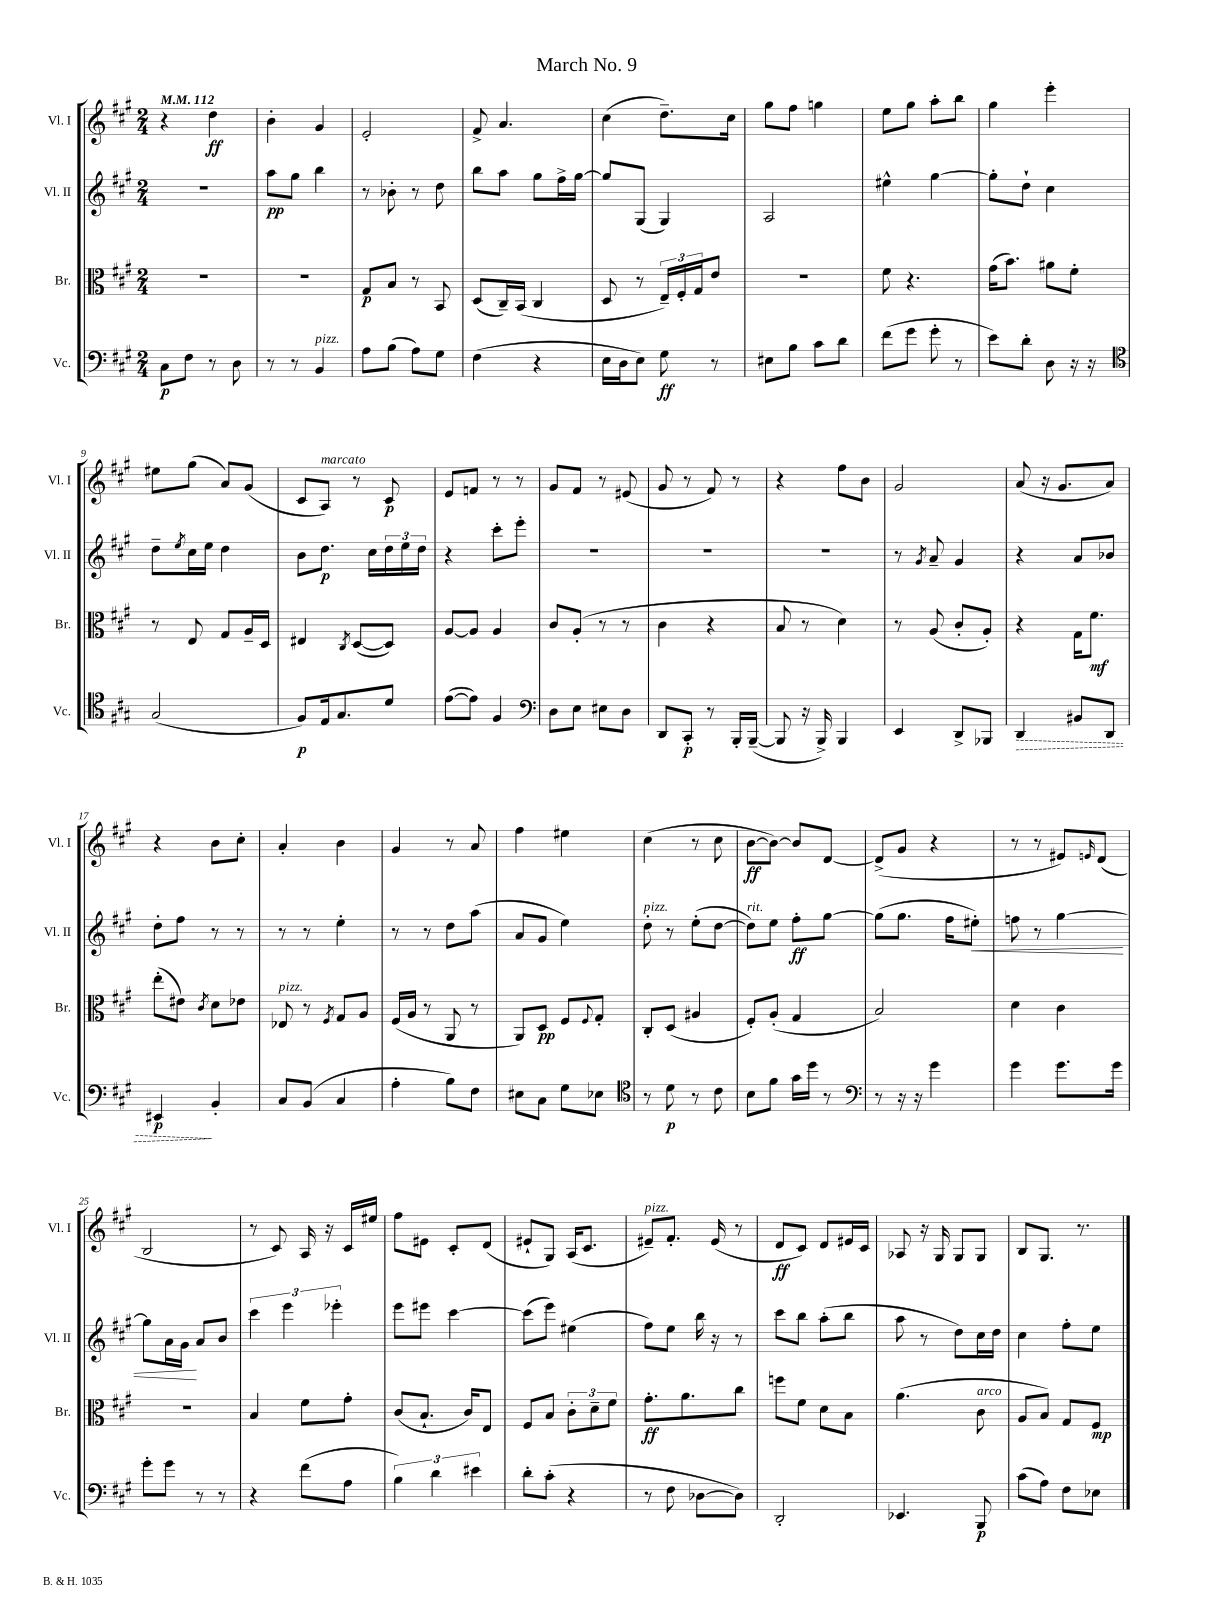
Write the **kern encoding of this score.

**kern	**kern	**kern	**kern
*staff4	*staff3	*staff2	*staff1
*clefF4	*clefC3	*clefG2	*clefG2
*k[f#c#g#]	*k[f#c#g#]	*k[f#c#g#]	*k[f#c#g#]
*M2/4	*M2/4	*M2/4	*M2/4
*MM112	*MM112	*MM112	*MM112
8C#	2r	2r	4r
8F#	.	.	.
8r	.	.	4dd
8D	.	.	.
=	=	=	=
8r	2r	8aa	4b'
8r	.	8gg#	.
4BB	.	4bb	4g#
=	=	=	=
8A	8G#	8r	2e'
(8B	8B	8b-'	.
8A)	8r	8r	.
8G#	8BB	8dd	.
=	=	=	=
(4F#	(8D	8bb	8f#^
.	16C#~)	8aa	4.a
.	(16BB	.	.
4r	4C#	8gg#	.
.	.	16ff#^	.
.	.	[16gg#	.
=	=	=	=
16E	8D	8gg#]	(4cc#
16D	.	.	.
8E)	8r	(8G#	.
8G#	24E~)	4G#)	8.dd~)
.	24F#'	.	.
.	24G#	.	.
8r	8e	.	.
.	.	.	16cc#
=	=	=	=
8E#	2r	2A	8gg#
8B	.	.	8ff#
8c#	.	.	4gg
8d	.	.	.
=	=	=	=
(8f#	8f#	4ee#^^	8ee
8g#	4.r	.	8gg#
8g#'	.	[4gg#	8aa'
8r	.	.	8bb
=	=	=	=
8e)	(16g#	8gg#']	4gg#
.	8.b)	.	.
8d'	.	8dd`	.
8D	8a#	4cc#	4eee'
16r	8f#'	.	.
16r	.	.	.
=	=	=	=
*clefC4	*	*	*
(2G#	8r	8dd~	8ee#
.	.	8qee	.
.	8E	16cc#	(8gg#
.	.	16ee	.
.	8G#	4dd	8a)
.	16A~	.	(8g#
.	16D	.	.
=	=	=	=
8F#)	4E#	8b	8c#
16E	.	8.dd	8A)
8.G#	.	.	.
.	8qC#	.	.
.	([8D	.	8r
.	.	16cc#	.
8d	8D])	24dd	8c#
.	.	24ee	.
.	.	24dd	.
=	=	=	=
([8e	[8A	4r	8e
8e])	8A]	.	8f
4F#	4A	8ccc#'	8r
.	.	8eee'	8r
=	=	=	=
*clefF4	*	*	*
8D	8c#	2r	8g#
8E	(8A'	.	8f#
8E#	8r	.	8r
8D	8r	.	(8e#
=	=	=	=
8DD	4c#	2r	8g#
8CC#'	.	.	8r
8r	4r	.	8f#)
16BBB'	.	.	8r
([16BBB~	.	.	.
=	=	=	=
8BBB]	8B	2r	4r
16r	8r	.	.
16BBB^)	.	.	.
4BBB	4d)	.	8ff#
.	.	.	8b
=	=	=	=
4EE	8r	8r	2g#
.	.	8qg#	.
.	(8A	8a~	.
8DD^	8c#'	4g#	.
8BBB-	8A')	.	.
=	=	=	=
4DD	4r	4r	(8a
.	.	.	16r
.	.	.	8.g#
8BB#	16G#	8a	.
.	8.f#	.	.
8DD	.	8b-	8a)
=	=	=	=
4EE#	(8ee'	8dd'	4r
.	8e#)	8ff#	.
.	8qc#	.	.
4BB'	8d	8r	8b
.	8e-	8r	8cc#'
=	=	=	=
8C#	8E-	8r	4a'
(8BB	8r	8r	.
.	8qF#	.	.
4C#	8G#	4ee'	4b
.	8A	.	.
=	=	=	=
4A'	(16F#	8r	4g#
.	16A	.	.
.	8r	8r	.
8B)	8AA	8dd	8r
8F#	8r	(8aa	8a
=	=	=	=
8E#	8AA)	8a	4ff#
8C#	8D	8g#	.
8G#	8F#	4ee)	4ee#
.	8qqF#	.	.
8E-	8G#'	.	.
=	=	=	=
*clefC4	*	*	*
8r	8C#'	8dd'	(4cc#
8d	(8D	8r	.
8r	4A#	(8ee'	8r
8c#	.	[8dd	8cc#
=	=	=	=
8B	8F#')	8dd])	[8b
8f#	(8A'	8ee	8b_)
16g#	4G#	8ff#'	8b]
16dd	.	.	.
8r	.	[8gg#	[8d
=	=	=	=
*clefF4	*	*	*
8r	2B)	(8gg#]	(8d^]
16r	.	8.gg#	8g#
16r	.	.	.
4g#	.	.	4r
.	.	16ff#	.
.	.	8ee#')	.
=	=	=	=
4g#	4d	8ff	8r
.	.	8r	8r
8.g#	4c#	[4gg#	8e#)
.	.	.	16qqe
.	.	.	(8d
16g#	.	.	.
=	=	=	=
8g#'	2r	8gg#]	2B
8g#	.	16a	.
.	.	16g#	.
8r	.	8a	.
8r	.	8b	.
=	=	=	=
4r	4B	6ccc#	8r
.	.	.	8c#)
.	.	6eee	.
(8f#	8f#	.	16A
.	.	.	16r
.	.	6eee-'	.
8A	8g#'	.	16c#
.	.	.	16ee#
=	=	=	=
6B)	(8c#	8eee	8ff#
.	8.B`	8eee#	8e#
6d	.	.	.
.	.	[4ccc#	8c#'
.	16c#)	.	.
6e#	.	.	.
.	8E	.	(8d
=	=	=	=
8d'	8F#	(8ccc#]	8e#`
(8c#'	8B	8eee)	8G#)
4r	12c#'	(4ee#	(16A
.	.	.	8.c#
.	12d~	.	.
.	12f#	.	.
=	=	=	=
8r	8.g#'	8ff#)	8e#~)
8F#	.	8ee	8.f#'
.	8.a	.	.
[8D-	.	16bb	.
.	.	16r	(16e#
8D-])	8cc#	8r	8r
=	=	=	=
2DD'	8ff	8ccc#	8d
.	8f#	8bb	8c#)
.	8d	(8aa'	8d
.	8B	8bb	16e#
.	.	.	16c#
=	=	=	=
4.EE-	(4.a	8aa	8A-
.	.	8r	16r
.	.	.	16G#
.	.	8dd)	8G#
8BBB	8c#	16cc#	8G#
.	.	16dd	.
=	=	=	=
(8c#	8A	4cc#	8B
8A)	8B)	.	8.G#
8F#	8G#	8ff#'	.
.	.	.	8.r
8E-	8F#	8ee	.
==	==	==	==
*-	*-	*-	*-
